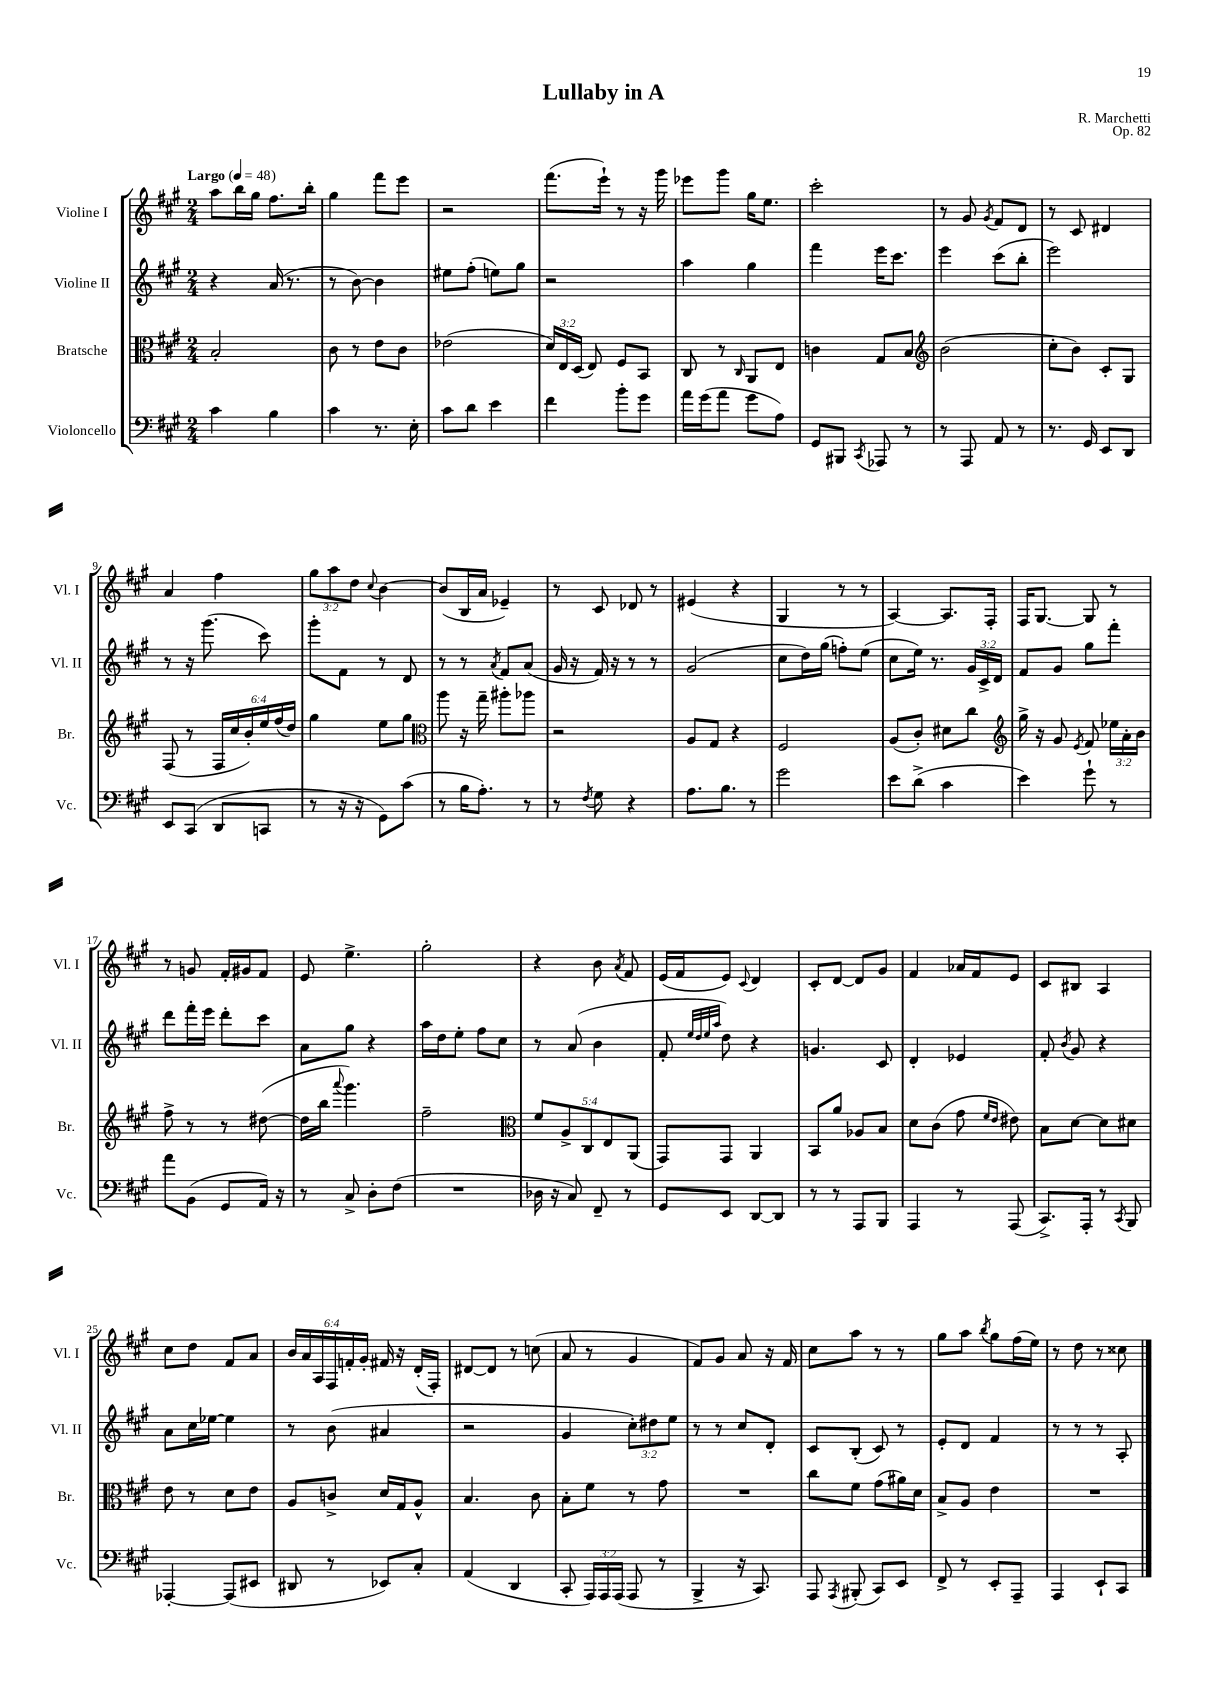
\header { title = "Lullaby in A" composer = "R. Marchetti" opus = "Op. 82" }
<<
\new StaffGroup <<
\new Staff = "s0" \with { instrumentName = "Violine I" shortInstrumentName = "Vl. I" } {
    \clef treble \key a \major \numericTimeSignature \time 2/4 \override Staff.TupletNumber.text = #tuplet-number::calc-fraction-text \tempo "Largo" 4 = 48
    \autoBeamOff a''8[ b''16 gis''16] fis''8.[ b''16]-. |
    gis''4 fis'''8[ e'''8] |
    r2 |
    fis'''8.[( e'''16]-!) r8 r16 gis'''16 |
    ees'''8[ gis'''8] gis''16[ e''8.] |
    cis'''2-. |
    r8 gis'8 \acciaccatura { gis'8 } fis'8[ d'8] |
    r8 cis'8 dis'4 |
    a'4 fis''4 |
    \tuplet 3/2 { gis''8[ a''8 d''8] } \appoggiatura { cis''8 } b'4~ |
    b'8[( b16 a'16] ees'4--) |
    r8 cis'8 des'8 r8 |
    eis'4( r4 |
    gis4 r8 r8 |
    a4~) a8.[ fis16]-. |
    fis16[ gis8.]~ gis8 r8 |
    r8 g'8 fis'16[-. gis'16 fis'8] |
    e'8 e''4.-> |
    gis''2-. |
    r4 b'8 \acciaccatura { a'8 } fis'8 |
    e'16[( fis'16 e'8]) \appoggiatura { cis'8 } d'4 |
    cis'8[-. d'8]~ d'8[ gis'8] |
    fis'4 aes'16[ fis'16 e'8] |
    cis'8[ bis8] a4 |
    cis''8[ d''8] fis'8[ a'8] |
    \tuplet 6/4 { b'16[ a'16 a16 fis16 f'16-. gis'16]-. } fis'16 r16 d'16[-.( fis16]-.) |
    dis'8[~ dis'8] r8 c''8( |
    a'8 r8 gis'4 |
    fis'8[) gis'8] a'8 r16 fis'16 |
    cis''8[ a''8] r8 r8 |
    gis''8[ a''8] \acciaccatura { b''8 } gis''8[ fis''16( e''16]) |
    r8 d''8 r8 cisis''8 \bar "|." |
}
\new Staff = "s1" \with { instrumentName = "Violine II" shortInstrumentName = "Vl. II" } {
    \clef treble \key a \major \numericTimeSignature \time 2/4 \override Staff.TupletNumber.text = #tuplet-number::calc-fraction-text
    \autoBeamOff r4 a'16( r8. |
    r8 b'8~) b'4 |
    eis''8[ fis''8]-.( e''8[) gis''8] |
    r2 |
    a''4 gis''4 |
    fis'''4 e'''16[ cis'''8.] |
    e'''4 cis'''8[( b''8]-. |
    e'''2) |
    r8 r16 gis'''8.( cis'''8) |
    gis'''8[-. fis'8] r8 d'8 |
    r8 r8 \acciaccatura { a'8 } fis'8[ a'8]( |
    gis'16 r16 fis'16) r16 r8 r8 |
    gis'2( |
    cis''8[ d''16) gis''16]( f''8[-.) e''8]( |
    cis''8[ e''16]) r8. \tuplet 3/2 { gis'16[ cis'16-> d'16] } |
    fis'8[ gis'8] gis''8[ fis'''8]-. |
    d'''8[ fis'''16-. e'''16] d'''8[-. cis'''8] |
    a'8[ gis''8] r4 |
    a''16[ d''16 e''8]-. fis''8[ cis''8] |
    r8 a'8( b'4 |
    fis'8-. \grace { e''32[ d''32 e''32 a''32] } d''8) r4 |
    g'4. cis'8 |
    d'4-. ees'4 |
    fis'8-. \acciaccatura { b'8 } gis'8 r4 |
    a'8[ cis''16 ees''16]~ ees''4 |
    r8 b'8( ais'4 |
    r2 |
    gis'4 \tuplet 3/2 { cis''8[-.) dis''8 e''8] } |
    r8 r8 cis''8[ d'8]-. |
    cis'8[ b8]-.( cis'8) r8 |
    e'8[-. d'8] fis'4 |
    r8 r8 r8 a8-. \bar "|." |
}
\new Staff = "s2" \with { instrumentName = "Bratsche" shortInstrumentName = "Br." } {
    \clef alto \key a \major \numericTimeSignature \time 2/4 \override Staff.TupletNumber.text = #tuplet-number::calc-fraction-text
    \autoBeamOff b2-. |
    cis'8 r8 e'8[ cis'8] |
    ees'2( |
    \tuplet 3/2 { d'16[) e16 d16]( } e8) fis8[ b,8] |
    cis8 r8 \grace { cis16 } a,8[ e8] |
    c'4 gis8[ b8] |
    \clef treble b'2( |
    cis''8[-. b'8]) cis'8[-. gis8] |
    fis8( r8 \tuplet 6/4 { fis16[ cis''16 b'16-.) e''16 fis''16( d''16]) } |
    gis''4 e''8[ gis''8] |
    \clef alto a''8 r16 gis''16-- ais''8[-. aes''8] |
    r2 |
    a8[ gis8] r4 |
    fis2 |
    a8[( cis'8]-.) dis'8[ cis''8] |
    \clef treble gis''16-> r16 gis'8 \acciaccatura { e'8 } fis'8 \tuplet 3/2 { ees''16[ a'16-. b'16] } |
    fis''8-> r8 r8 dis''8~( |
    dis''16[ b''16] \appoggiatura { a'''8 } gis'''4.) |
    fis''2-- |
    \clef alto \tuplet 5/4 { fis'8[ a8-> cis8 e8 a,8]( } |
    gis,8[) gis,8] a,4 |
    b,8[ a'8] aes8[ b8] |
    d'8[ cis'8]( gis'8 \grace { fis'16[ e'16] } eis'8) |
    b8[ d'8]~ d'8[ dis'8] |
    e'8 r8 d'8[ e'8] |
    a8[ c'8]-> d'16[ gis16 a8]-^ |
    b4. cis'8 |
    b8[-. fis'8] r8 gis'8 |
    R2 |
    cis''8[ fis'8] gis'8[( ais'16) d'16] |
    b8[-> a8] e'4 |
    R2 \bar "|." |
}
\new Staff = "s3" \with { instrumentName = "Violoncello" shortInstrumentName = "Vc." } {
    \clef bass \key a \major \numericTimeSignature \time 2/4 \override Staff.TupletNumber.text = #tuplet-number::calc-fraction-text
    \autoBeamOff cis'4 b4 |
    cis'4 r8. e16-. |
    cis'8[ d'8] e'4 |
    fis'4 b'8[-. gis'8] |
    a'16[ gis'16( a'8] gis'8[ a8]) |
    gis,8[ bis,,8] \acciaccatura { cis,8 } aes,,8 r8 |
    r8 a,,8 a,8 r8 |
    r8. gis,16 e,8[ d,8] |
    e,8[ cis,8]( d,8[ c,8] |
    r8 r16 r16 gis,8[) cis'8]( |
    r8 b16[ a8.]-.) r8 |
    r8 \acciaccatura { fis8 } gis8 r4 |
    a8.[ b8.] r8 |
    gis'2 |
    e'8[ d'8]->( cis'4 |
    e'4) gis'8-! r8 |
    a'8[ b,8]( gis,8[ a,16]) r16 |
    r8 cis8-> d8[-. fis8]( |
    R2 |
    des16 r16 cis8) fis,8-- r8 |
    gis,8[ e,8] d,8[~ d,8] |
    r8 r8 a,,8[ b,,8] |
    a,,4 r8 a,,8( |
    cis,8.[->) a,,16]-. r8 \acciaccatura { cis,8 } b,,8 |
    aes,,4~-. aes,,8[( eis,8] |
    dis,8 r8 ees,8[) cis8]-. |
    a,4( d,4 |
    cis,8-. \tuplet 3/2 { a,,16[) a,,16 a,,16]( } a,,8 r8 |
    b,,4-> r16 cis,8.) |
    a,,8 \acciaccatura { a,,8 } bis,,8-.( cis,8[) e,8] |
    fis,8-> r8 e,8[-. a,,8]-- |
    a,,4 e,8[-! cis,8] \bar "|." |
}
>>
>>
